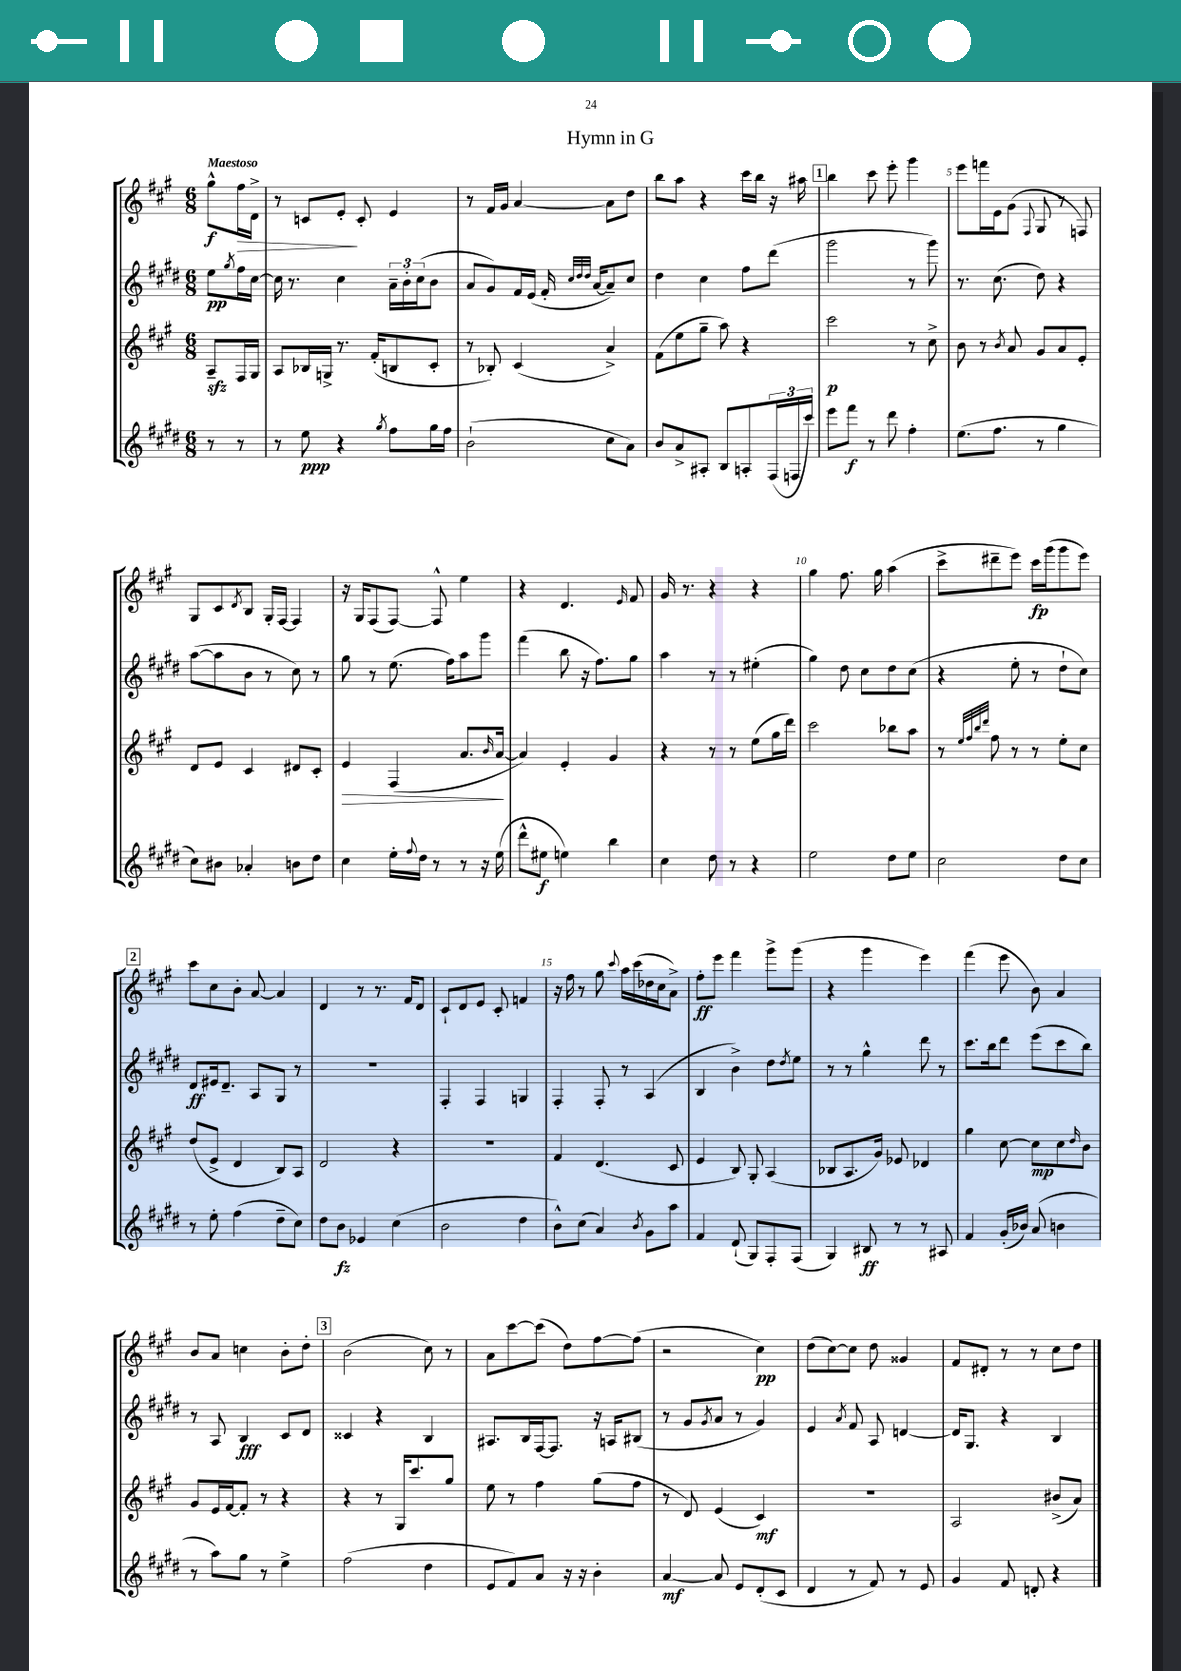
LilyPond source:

\header { title = "Hymn in G" }
<<
\new StaffGroup <<
\new Staff = "s0" {
    \clef treble \key a \major \numericTimeSignature \time 6/8 \partial 4 \tempo "Maestoso"
    gis''8-^\f fis''16\> d'16-> |
    r8 c'8 e'8-.\! c'8-. e'4 |
    r8 fis'16 gis'16 a'4~ a'8 d''8 |
    b''8 a''8 r4 cis'''16 b''16 r16 ais''16 |
    \mark \markup { \box "1" } b''4 cis'''8 e'''8-. gis'''4 |
    e'''8 f'''16 e'16 gis'8( \appoggiatura { fis8 } gis8 r8 f8) |
    gis8 cis'8 \acciaccatura { d'8 } b8 gis16-. fis16~ fis4 |
    r16 gis16 fis8( fis8~) fis8-^ e''4 |
    r4 d'4. \grace { e'16 } fis'8 |
    gis'16 r8. r4 r4 |
    gis''4 fis''8. gis''16 a''4( |
    cis'''8-> dis'''8-- e'''8) cis'''16\fp gis'''16( gis'''8 e'''8) |
    \mark \markup { \box "2" } cis'''8 cis''8 b'8-. a'8~ a'4 |
    d'4 r8 r8. fis'16 d'8 |
    cis'8-! d'8 e'8 cis'8-. f'4 |
    r16 fis''16 r8 gis''8 \appoggiatura { cis'''8 } a''16 cis'''16( des''16 cis''16 a'8->) |
    fis''8-.\ff e'''8 fis'''4 gis'''8-> gis'''8( |
    r4 gis'''4 e'''4) |
    fis'''4( e'''8 b'8) a'4 |
    b'8 a'8 c''4 b'8-. d''8-. |
    \mark \markup { \box "3" } b'2( cis''8) r8 |
    a'8 cis'''8~ cis'''8( d''8) fis''8~ fis''8( |
    r2 cis''4\pp) |
    d''8( cis''8~) cis''8 d''8 gisis'4 |
    fis'8 dis'8-. r8 r8 cis''8 d''8 \bar "|." |
}
\new Staff = "s1" {
    \clef treble \key e \major \numericTimeSignature \time 6/8 \partial 4
    e''8\pp \acciaccatura { gis''8 } fis''16 cis''16~ |
    cis''16 r8. cis''4 \tuplet 3/2 { a'16-- b'16-. cis''16( } b'8 |
    a'8 gis'8) fis'16 e'16( fis'16-. \grace { cis''32 dis''32 dis''32 } a'16~ a'8--) cis''8 |
    dis''4 cis''4 fis''8 dis'''8( |
    \mark \markup { \box "1" } gis'''2 r8 gis'''8) |
    r8. cis''8.( dis''8) r4 |
    a''8~( a''8 b'8 r8 cis''8) r8 |
    gis''8 r8 e''8.( fis''16) a''8 gis'''8 |
    fis'''4( b''8 r16 fis''8.) gis''8 |
    a''4 r8 r8 eis''4-.( |
    gis''4) dis''8 cis''8 dis''8 cis''8( |
    r4 e''8-. r8 dis''8-! cis''8) |
    \mark \markup { \box "2" } dis'8\ff eis'16 dis'8.-- a8 gis8 r8 |
    R2. |
    fis4-. fis4 g4 |
    fis4-. fis8-. r8 a4( |
    b4 b'4->) dis''8 \acciaccatura { dis''8 } e''8 |
    r8 r8 gis''4-^ dis'''8 r8 |
    cis'''8. b''16 dis'''8 e'''8( cis'''8 b''8) |
    r8 a8 b4\fff cis'8 dis'8 |
    \mark \markup { \box "3" } cisis'4 r4 b4 |
    ais8. b16 fis16~ fis8. r16 a16 bis8( |
    r8 gis'8 \acciaccatura { gis'8 } a'8 r8 gis'4) |
    e'4 \acciaccatura { a'8 } fis'8 a8 d'4~ |
    d'16 gis8. r4 b4 \bar "|." |
}
\new Staff = "s2" {
    \clef treble \key a \major \numericTimeSignature \time 6/8 \partial 4
    a8--\sfz fis16 gis16 |
    a8 bes16 g16-> r8. fis'16-.( b8 cis'8-. |
    r8 bes8-.) cis'4( a'4->) |
    fis'8( e''8 gis''8-- a''8) r4 |
    \mark \markup { \box "1" } cis'''2\p r8 cis''8-> |
    b'8 r8 \acciaccatura { b'8 } a'8 gis'8 a'8 e'8-. |
    d'8 e'8 cis'4 dis'8 cis'8-. |
    e'4\> fis4( a'8. \grace { b'16 } a'16~\! |
    a'4) e'4-. gis'4 |
    r4 r8 r8 e''8( gis''16 d'''16) |
    cis'''2 bes''8 a''8 |
    r8 \grace { e''32 fis''32 b''32 d'''32 } fis''8 r8 r8 e''8-. cis''8 |
    \mark \markup { \box "2" } d''8( e'8-> d'4 b8) a8 |
    d'2 r4 |
    R2. |
    fis'4 d'4.( cis'8 |
    e'4 b8) gis8-. a4( |
    bes8 a8. gis'16) ees'8 des'4 |
    gis''4 cis''8~ cis''8\mp cis''8 \grace { d''16 } b'8 |
    gis'8 e'16 fis'16~ fis'8-. r8 r4 |
    \mark \markup { \box "3" } r4 r8 gis16 cis'''8. gis''8 |
    e''8 r8 fis''4 gis''8( fis''8 |
    r8 d'8) e'4( cis'4\mf) |
    R2. |
    a2 bis'8->( a'8) \bar "|." |
}
\new Staff = "s3" {
    \clef treble \key e \major \numericTimeSignature \time 6/8 \partial 4
    r8 r8 |
    r8 e''8\ppp r4 \acciaccatura { gis''8 } fis''8 gis''16 fis''16 |
    b'2-!( cis''8 a'8) |
    b'8 a'8-> ais8-. b8 a8-. \tuplet 3/2 { fis16( f16 cis'''16) } |
    \mark \markup { \box "1" } e'''8 fis'''8\f r8 dis'''8 fis''4-. |
    e''8.( fis''8. r8 gis''4 |
    cis''8) bis'8 aes'4-. b'8 dis''8 |
    cis''4 e''16-. \appoggiatura { fis''8 } dis''16 r8 r8 r16 e''16( |
    dis'''8-^ eis''8\f e''4) b''4 |
    cis''4 dis''8 r8 r4 |
    e''2 dis''8 e''8 |
    cis''2 dis''8 cis''8 |
    \mark \markup { \box "2" } r8 e''8-. fis''4( dis''8-- cis''8) |
    dis''8 b'8\fz ees'4 cis''4( |
    b'2 dis''4 |
    b'8-^) cis''8( a'4) \acciaccatura { b'8 } gis'8 a''8 |
    fis'4 dis'8-!( gis8) fis8-. fis8( |
    gis4) bis8\ff r8 r8 ais8 |
    fis'4 gis'16-.( bes'16) a'8( b'4 |
    r8 a''8) gis''8 r8 e''4-> |
    \mark \markup { \box "3" } fis''2( dis''4 |
    e'8 fis'8) a'8 r16 r16 b'4-. |
    a'4~\mf a'8 e'8 dis'8-.( cis'8 |
    dis'4 r8 fis'8) r8 e'8 |
    gis'4 fis'8 d'8-. r4 \bar "|." |
}
>>
>>
\layout { \context { \Score \override BarNumber.break-visibility = ##(#f #t #t) barNumberVisibility = #(every-nth-bar-number-visible 5) } }
